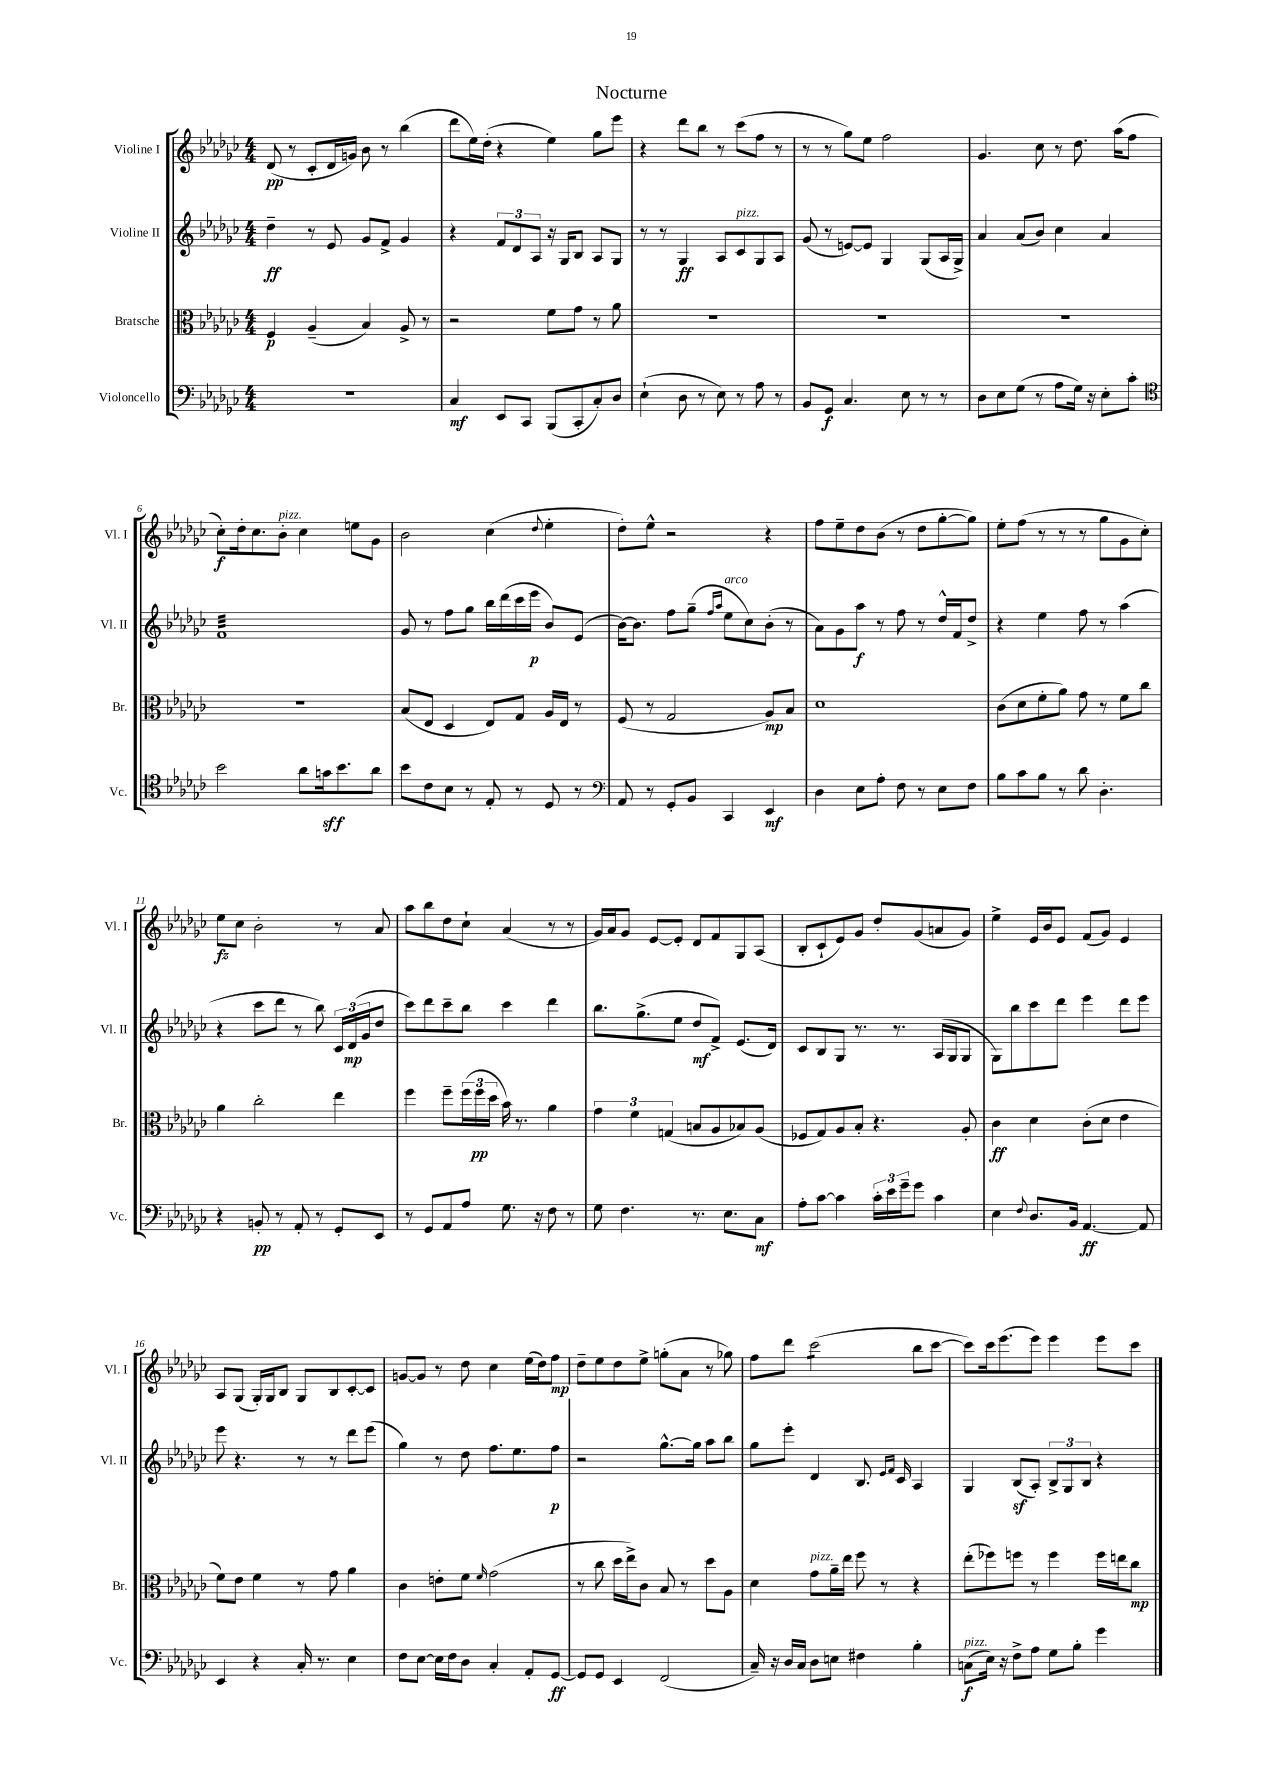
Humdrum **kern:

**kern	**kern	**kern	**kern
*staff4	*staff3	*staff2	*staff1
*clefF4	*clefC3	*clefG2	*clefG2
*k[b-e-a-d-g-c-]	*k[b-e-a-d-g-c-]	*k[b-e-a-d-g-c-]	*k[b-e-a-d-g-c-]
*M4/4	*M4/4	*M4/4	*M4/4
1r	4F	4dd-~	(8d-
.	.	.	8r
.	(4A-~	8r	8c-'
.	.	8e-	16d-
.	.	.	16g)
.	4B-)	8g-	8b-
.	.	8f^	8r
.	8A-^	4g-	(4bb-
.	8r	.	.
=	=	=	=
4C-	2r	4r	8ddd-
.	.	.	16ee-)
.	.	.	(16dd-'
8EE-	.	12f	4r
.	.	12d-	.
8CC-	.	.	.
.	.	12A-	.
(8BBB-	8f	16r	4ee-)
.	.	16G-	.
8CC-'	8g-	8B-	.
8C-')	8r	8A-	8gg-
8D-	8a-	8G-	8eee-
=	=	=	=
(4E-`	1r	8r	4r
.	.	8r	.
8D-	.	4G-	8ddd-
8r	.	.	8bb-
8E-)	.	8A-	8r
8r	.	8c-	(8ccc-
8A-	.	8G-	8ff
8r	.	8A-	8r
=	=	=	=
8BB-	1r	(8g-	8r
8GG-	.	8r	8r
4.C-	.	[8e)	8gg-)
.	.	8e]	8ee-
.	.	4G-	2ff
8E-	.	.	.
8r	.	(8G-	.
8r	.	16A-	.
.	.	16G-^)	.
=	=	=	=
8D-	1r	4a-	4.g-
8E-	.	.	.
(8G-	.	(8a-	.
8r	.	8b-)	8cc-
8A-	.	4cc-	8r
16G-)	.	.	8.dd-
16r	.	.	.
8E-'	.	4a-	.
.	.	.	(16aa-
8c-'	.	.	8ff
=	=	=	=
*clefC4	*	*	*
2b-	1r	1f	8cc-')
.	.	.	16dd-'
.	.	.	8.cc-
.	.	.	8b-'
8a-	.	.	4cc-
16g	.	.	.
8.b-	.	.	.
.	.	.	8ee
8a-	.	.	8g-
=	=	=	=
8b-	(8B-	8g-	2b-
8c-	8E-	8r	.
8B-	4D-	8ff	.
8r	.	8gg-	.
8E-'	8E-)	16bb-	(4cc-
.	.	(16ddd-	.
8r	8G-	16ccc-	.
.	.	16eee-	.
.	.	.	8qqdd-
8D-	16A-	8b-)	4ee-'
.	16E-	.	.
8r	8r	(8e-	.
=	=	=	=
*clefF4	*	*	*
8AA-	(8F	[16b-)	8dd-')
.	.	8.b-]	.
8r	8r	.	8ee-^^
8GG-'	2G-	8ff	2r
8BB-	.	(8gg-~	.
.	.	16qqff	.
.	.	16qqaa-	.
4CC-	.	8ee-	.
.	.	8cc-)	.
4EE-	8A-)	(8b-'	4r
.	8B-	8r	.
=	=	=	=
4D-	1d-	8a-)	8ff
.	.	8g-	8ee-~
8E-	.	8aa-	8dd-
8A-'	.	8r	(8b-
8F	.	8ff	8r
8r	.	8r	8dd-
8E-	.	16dd-^^	[8gg-'
.	.	16f	.
8F	.	8dd-^	8gg-])
=	=	=	=
8B-	(8c-	4r	8ee-'
8c-	8d-	.	(8ff
8B-	8f'	4ee-	8r
8r	8a-)	.	8r
8d-	8g-	8ff	8r
4.D-'	8r	8r	8gg-
.	8f	(4aa-	8g-
.	8cc-	.	8cc-')
=	=	=	=
4r	4a-	4r	8ee-
.	.	.	8cc-
8BB'	2cc-'	8ccc-	2b-'
8r	.	8ddd-	.
8AA-'	.	8r	.
8r	.	8bb-)	.
8GG-'	4ee-	24c-	8r
.	.	(24d-	.
.	.	24g-	.
8EE-	.	8dd-	8a-
=	=	=	=
8r	4ff	8ccc-)	8aa-
8GG-	.	8ddd-	8bb-
8AA-	8ff~	8ccc-~	8dd-
8A-	(24ff	8bb-	8cc-`
.	24ff	.	.
.	24dd-	.	.
8.G-	16b-)	4ccc-	(4a-
.	8.r	.	.
16r	.	.	.
8F	4a-	4ddd-	8r
8r	.	.	8r
=	=	=	=
8G-	6g-	8.bb-	16g-)
.	.	.	16a-
4.F	.	.	8g-
.	6f	.	.
.	.	(8.gg-^	.
.	.	.	[8e-
.	(6G	.	.
.	.	8ee-	8e-']
8.r	8B	8dd-	8d-
.	8A-	8f^)	8f
8.E-	.	.	.
.	8B-)	(8.e-	8G-
8C-	(8A-	.	(8A-
.	.	16d-)	.
=	=	=	=
8A-'	8F-	8c-	8B-'
[8c-	8G-)	8B-	8c-`
4c-]	8A-	8G-	8e-)
.	8B-'	8.r	8g-
24c-'	4.r	.	8dd-'
24e-	.	.	.
.	.	8.r	.
24g-~	.	.	.
8g-	.	.	(8g-
4c-	.	(16A-	8a
.	.	16G-	.
.	8A-'	8G-	8g-)
=	=	=	=
4E-	4c-	8G-)	4ee-^
.	.	8bb-	.
8qqF	.	.	.
8.D-	4d-	8ccc-	16e-
.	.	.	16b-
.	.	8ddd-	8e-
16BB-	.	.	.
[4.AA-	(8c-'	4eee-	(8f
.	8d-	.	8g-)
.	4e-	8ddd-	4e-
8AA-]	.	8eee-	.
=	=	=	=
4EE-	8f)	8eee-	8A-
.	8e-	4.r	(8G-
4r	4f	.	16G-')
.	.	.	16G-
.	.	.	8B-
16C-'	8r	8r	8G-
8.r	.	.	.
.	8g-	8r	8B-
4E-	4a-	8ddd-	[8c-'
.	.	(8eee-	8c-]
=	=	=	=
8F	4c-	4gg-)	[8g
[8E-	.	.	8g]
16E-]	8e'	8r	8r
16F	.	.	.
8D-	8f	8dd-	8dd-
.	16qqf	.	.
4C-'	(2g-	8.ff	4cc-
.	.	8.ee-	.
8AA-'	.	.	(16ee-
.	.	.	16dd-)
[8GG-	.	8ff	8ff
=	=	=	=
8GG-]	8r	2r	8dd-~
8GG-	8cc-	.	8ee-
4EE-	16dd-	.	8dd-
.	16ee-^)	.	.
.	8c-	.	8ee-^
(2FF	8B-	[8.gg-^^	(8gg'
.	8r	.	8a-
.	.	16gg-]	.
.	8dd-	8aa-	8r
.	8A-	8bb-	8gg-)
=	=	=	=
16C-~)	4d-	8gg-	8ff
16r	.	.	.
16D-	.	8eee-'	8ddd-
16C-	.	.	.
8D-	8g-	4d-	(2ccc-
8E	16a-~	.	.
.	16ee-	.	.
4F#	8ff	8.B-	.
.	8r	.	.
.	.	16qqe-	.
.	.	16qqf	.
.	.	16c-	.
4B-'	4r	4A-	8bb-
.	.	.	[8ccc-
=	=	=	=
(8C	(8ee-'	4G-	8ccc-])
16E-)	8ff-)	.	16ccc-
16r	.	.	(8.eee-
8F^	8ff	(8B-	.
8A-	8r	8A-')	8eee-)
8G-	4ff	12B-^	4eee-
.	.	12G-	.
8B-'	.	.	.
.	.	12B-	.
4g-	16ff	4r	8eee-
.	16ee	.	.
.	8cc-	.	8ccc-
==	==	==	==
*-	*-	*-	*-
